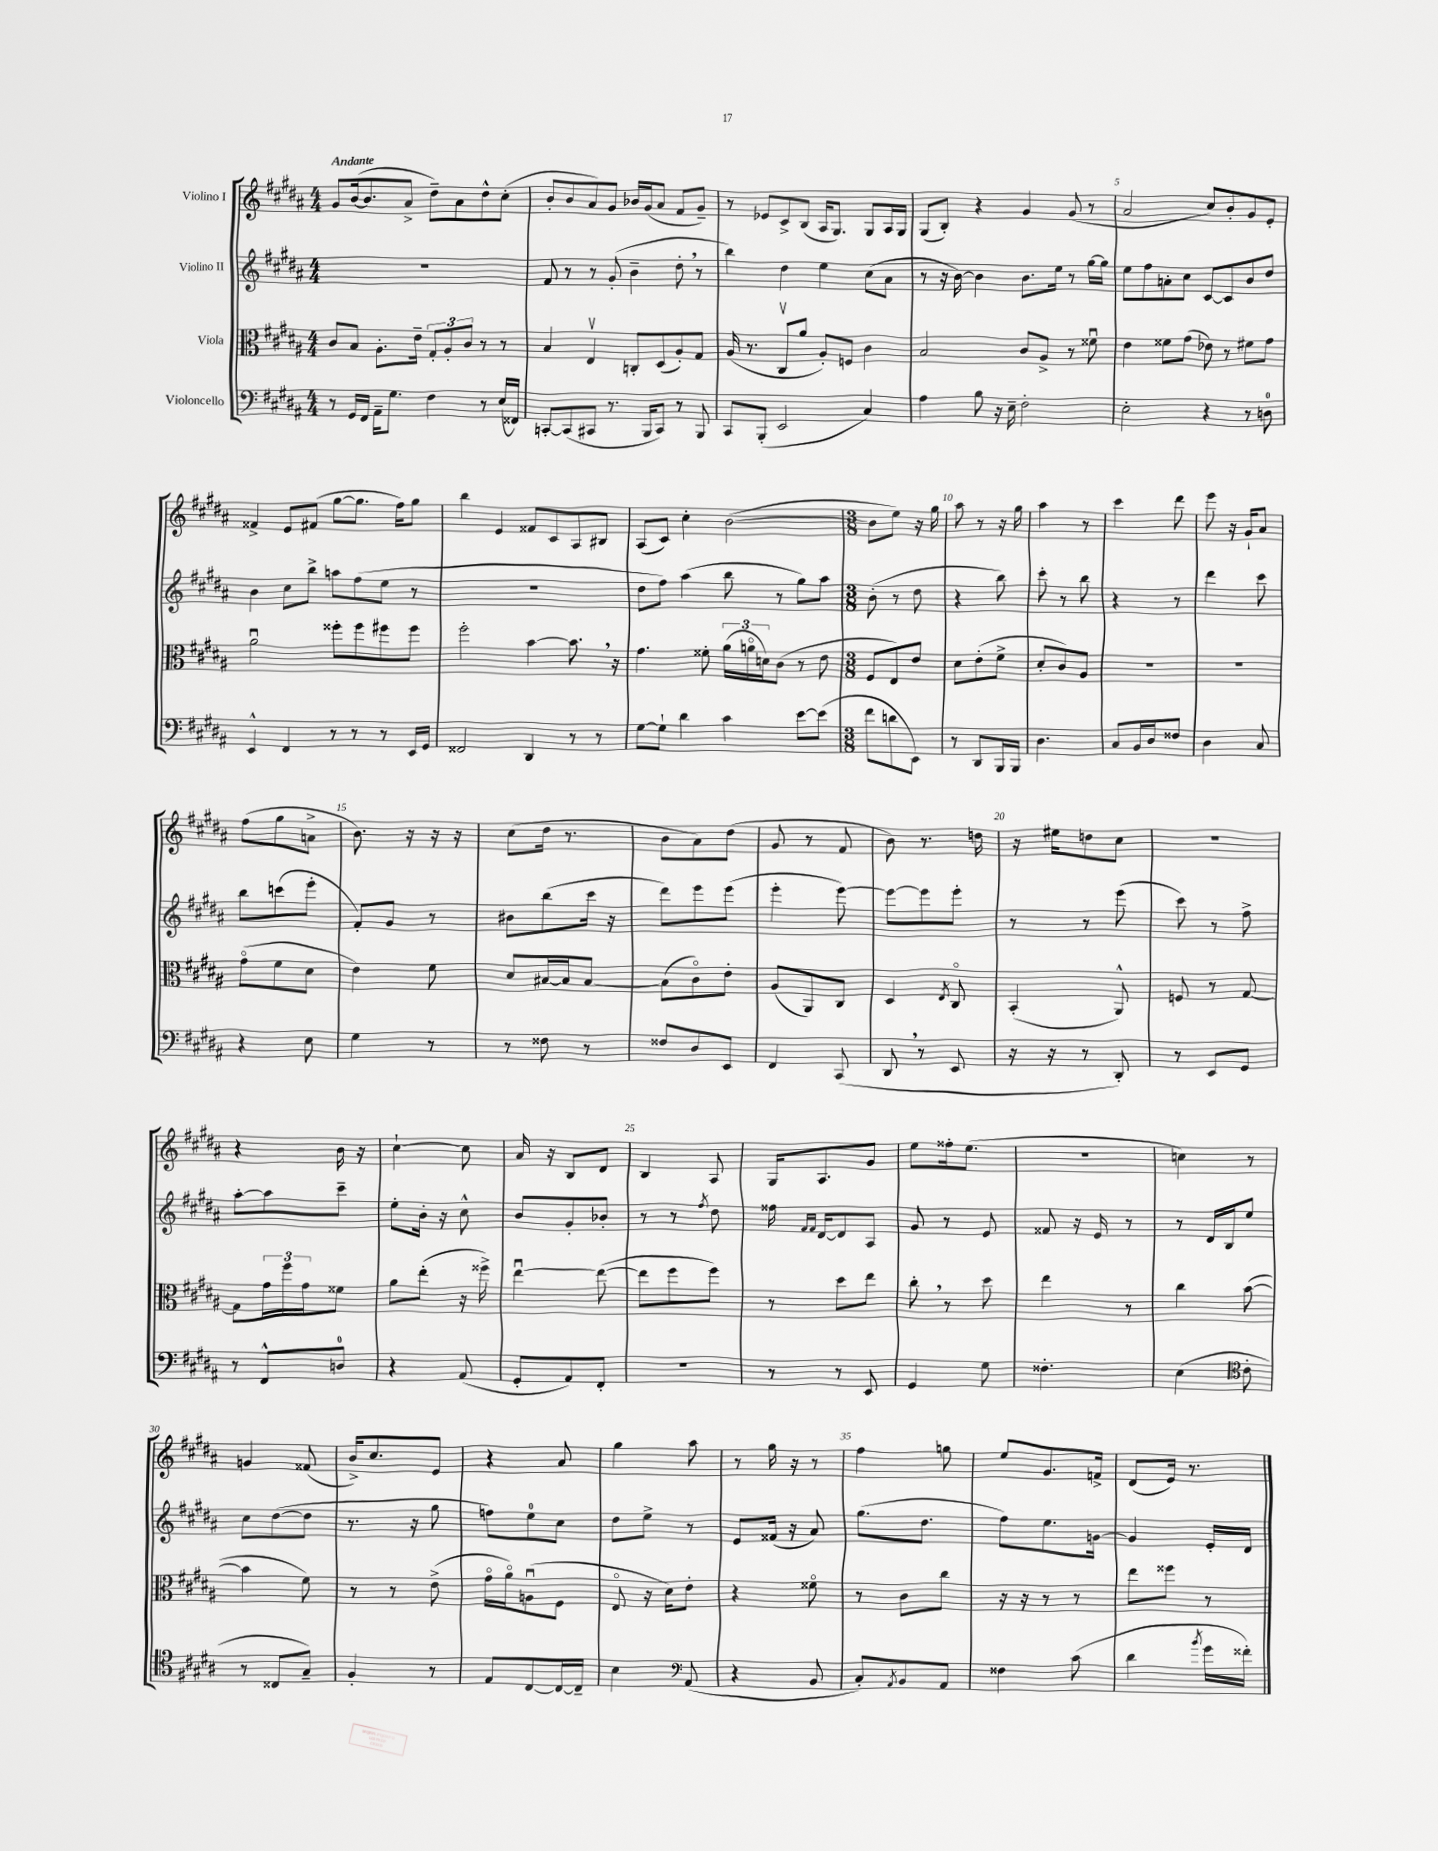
<<
\new StaffGroup <<
\new Staff = "s0" \with { instrumentName = "Violino I" } {
    \clef treble \key b \major \numericTimeSignature \time 4/4 \tempo "Andante"
    gis'8 b'16~( b'8. ais'8-> dis''8--) ais'8 dis''8-^ cis''8-.( |
    b'8-. b'8 ais'8) gis'8 bes'16 gis'16( ais'8 fis'8 gis'8--) |
    r8 ees'8 cis'8-> b8( ais16 gis8.) gis8 ais16 gis16 |
    gis8( b8-.) r4 gis'4 gis'8( r8 |
    ais'2 cis''8) b'8-. gis'8 e'8-. |
    fisis'4-> e'8 fis'8( gis''8~ gis''8. fis''16) gis''8 |
    b''4 e'4 fisis'8 cis'8 ais8 bis8 |
    ais8( cis'8) cis''4-. b'2~( |
    \numericTimeSignature \time 3/8 b'8 e''8) r16 gis''16 |
    ais''8 r8 r16 gis''16 |
    ais''4 r8 |
    cis'''4 dis'''8 |
    e'''8 r16 gis'16-! ais'8 |
    fis''8( gis''8 a'8-> |
    b'8.) r16 r16 r16 |
    cis''8( dis''16 r8. |
    b'8 ais'8) dis''8( |
    gis'8 r8 fis'8 |
    b'8) r8. d''16 |
    r16 eis''16 d''8 cis''8 |
    R4. |
    r4 b'16 r16 |
    cis''4~-! cis''8 |
    ais'16 r16 b8 dis'8 |
    b4 ais8 |
    gis16 ais8. gis'8 |
    e''8 fisis''16-. e''8.( |
    r4. |
    c''4) r8 |
    g'4 fisis'8( |
    b'16->) cis''8. e'8 |
    r4 ais'8 |
    gis''4 ais''8 |
    r8 gis''16 r16 r8 |
    fis''4 g''8 |
    e''8 gis'8. f'16-> |
    dis'8( e'16) r8. \bar "|." |
}
\new Staff = "s1" \with { instrumentName = "Violino II" } {
    \clef treble \key b \major \numericTimeSignature \time 4/4
    R1 |
    fis'8 r8 r8 gis'8-.( b'4-- dis''8-. \breathe r8 |
    b''4) dis''4 e''4 cis''8( ais'8 |
    r8 r16 b'16~) b'4 b'8. e''16 r8 gis''16~ gis''16 |
    e''8 fis''8 a'8-. cis''8 cis'8~ cis'8 b'8 dis''8 |
    b'4 cis''8 b''8-> a''8 fis''8( e''8 r8 |
    r1 |
    dis''8 fis''8) ais''4( b''8 r8 gis''8) ais''8 |
    \numericTimeSignature \time 3/8 b'8-.( r8 dis''8 |
    r4 b''8) |
    cis'''8-. r8 b''8 |
    r4 r8 |
    dis'''4 cis'''8 |
    b''8 c'''8( e'''8-. |
    fis'8-.) gis'8 r8 |
    bis'8 b''8( cis'''16 r16 |
    dis'''8) e'''8 e'''8( |
    e'''4-. e'''8~) |
    e'''8~ e'''8 e'''8-. |
    r8 r8 e'''8( |
    cis'''8) r8 fis''8-> |
    ais''8~-. ais''8 cis'''8-- |
    e''8-. b'16-. r16 cis''8-^ |
    b'8 gis'8-. bes'8-. |
    r8 r8 \acciaccatura { fis''8 } dis''8 |
    fisis''16 \grace { fis'16 fis'16 } dis'16~ dis'8 ais8 |
    gis'8 r8 e'8 |
    fisis'8 r16 e'16 r8 |
    r8 dis'16 b16 e''8 |
    cis''8 dis''8~( dis''8 |
    r8. r16 gis''8 |
    f''8) e''8-0 cis''8 |
    dis''8 e''8-> r8 |
    e'8 fisis'16( r16 ais'8) |
    gis''8.( dis''8. |
    fis''8) e''8. g'16~ |
    g'4 e'16-. dis'16 \bar "|." |
}
\new Staff = "s2" \with { instrumentName = "Viola" } {
    \clef alto \key b \major \numericTimeSignature \time 4/4
    cis'8 b8 ais8.-. e'16-- \tuplet 3/2 { gis8-. ais8-. cis'8 } r8 r8 |
    b4 e4\upbow c8-. dis8( ais8-.) gis8 |
    ais16( r8. cis8\upbow ais'8 ais8-.) f8 cis'4 |
    b2 cis'8 ais8-> r8 fisis'8\downbow |
    e'4 fisis'8 gis'8( ees'8) r8 fis'8 gis'8 |
    ais'2\downbow fisis''8-. fisis''8 fis''8 fis''8 |
    fis''2-. b'4~ b'8. \breathe r16 |
    gis'4. fisis'8-. \tuplet 3/2 { ais'16( a'16\flageolet d'16) } cis'8( r8 e'8 |
    \numericTimeSignature \time 3/8 fis8 e8) e'8 |
    dis'8 e'8-.( fis'8-> |
    dis'8-. cis'8) ais8 |
    R4. |
    R4. |
    gis'8\flageolet( fis'8 dis'8 |
    e'4) fis'8 |
    dis'8 bis16~ bis16 bis8~ |
    bis8( cis'8\flageolet) e'8-. |
    ais8( ais,8) cis8 |
    dis4 \acciaccatura { e8 } cis8\flageolet |
    b,4-.( ais,8-^) |
    f8 r8 gis8~ |
    gis8 \tuplet 3/2 { gis'16 fis''16 gis'16 } fisis'8 |
    ais'8 e''8-.( r16 fisis''16->) |
    e''4~\downbow e''8~( |
    e''8 fis''8 fis''8) |
    r8 dis''8 e''8 |
    cis''8-. \breathe r8 dis''8 |
    e''4 r8 |
    cis''4 b'8~( |
    b'4 fis'8) |
    r8 r8 e'8->( |
    gis'16\flageolet ais'16\flageolet) a8\downbow( fis8 |
    e8\flageolet r16 dis'16) e'8-. |
    r4 fisis'8\flageolet |
    r8 cis'8 cis''8 |
    r16 r16 r8 r8 |
    e''8 fisis''8 r8 \bar "|." |
}
\new Staff = "s3" \with { instrumentName = "Violoncello" } {
    \clef bass \key b \major \numericTimeSignature \time 4/4
    r8 gis,16 fis,16 ais,16-- gis8. fis4 r8 e16( fisis,16) |
    c,8~-. c,8( cis,8 r8. b,,16 cis,8) r8 b,,8 |
    cis,8 b,,8-.( e,2 cis4) |
    ais4 b8 r16 e16-- fis2-. |
    e2-. r4 r8 d8-0 |
    e,4-^ fis,4 r8 r8 r8 e,16 gis,16 |
    fisis,2 dis,4 r8 r8 |
    gis8~ gis8-! dis'4 cis'4 e'8~ e'8( |
    \numericTimeSignature \time 3/8 fis'8 d'8 e,8) |
    r8 dis,8 b,,16 b,,16 |
    dis4. |
    cis8 b,16 dis16 fisis8 |
    dis4 cis8 |
    r4 e8 |
    gis4 r8 |
    r8 fisis8 r8 |
    fisis8 dis8 e,8 |
    fis,4 cis,8( |
    dis,8 \breathe r8 e,8 |
    r16 r16 r8 dis,8-.) |
    r8 e,8 gis,8 |
    r8 fis,8-^ d8-0 |
    r4 ais,8( |
    gis,8-. ais,8) fis,8-. |
    R4. |
    r8 r8 e,8 |
    gis,4 gis8 |
    fisis4.-. |
    e4( \clef tenor cis'8-. |
    r8 cisis8 gis8--) |
    fis4-. r8 |
    e8 cis8~ cis16~ cis16-- |
    b4 \clef bass ais,8( |
    r4 b,8 |
    cis8-.) \acciaccatura { ais,8 } b,8 ais,8 |
    fisis4 cis'8( |
    dis'4 \acciaccatura { b'8 } gis'16 fisis'16-.) \bar "|." |
}
>>
>>
\layout { \context { \Score \override BarNumber.break-visibility = ##(#f #t #t) barNumberVisibility = #(every-nth-bar-number-visible 5) } }
